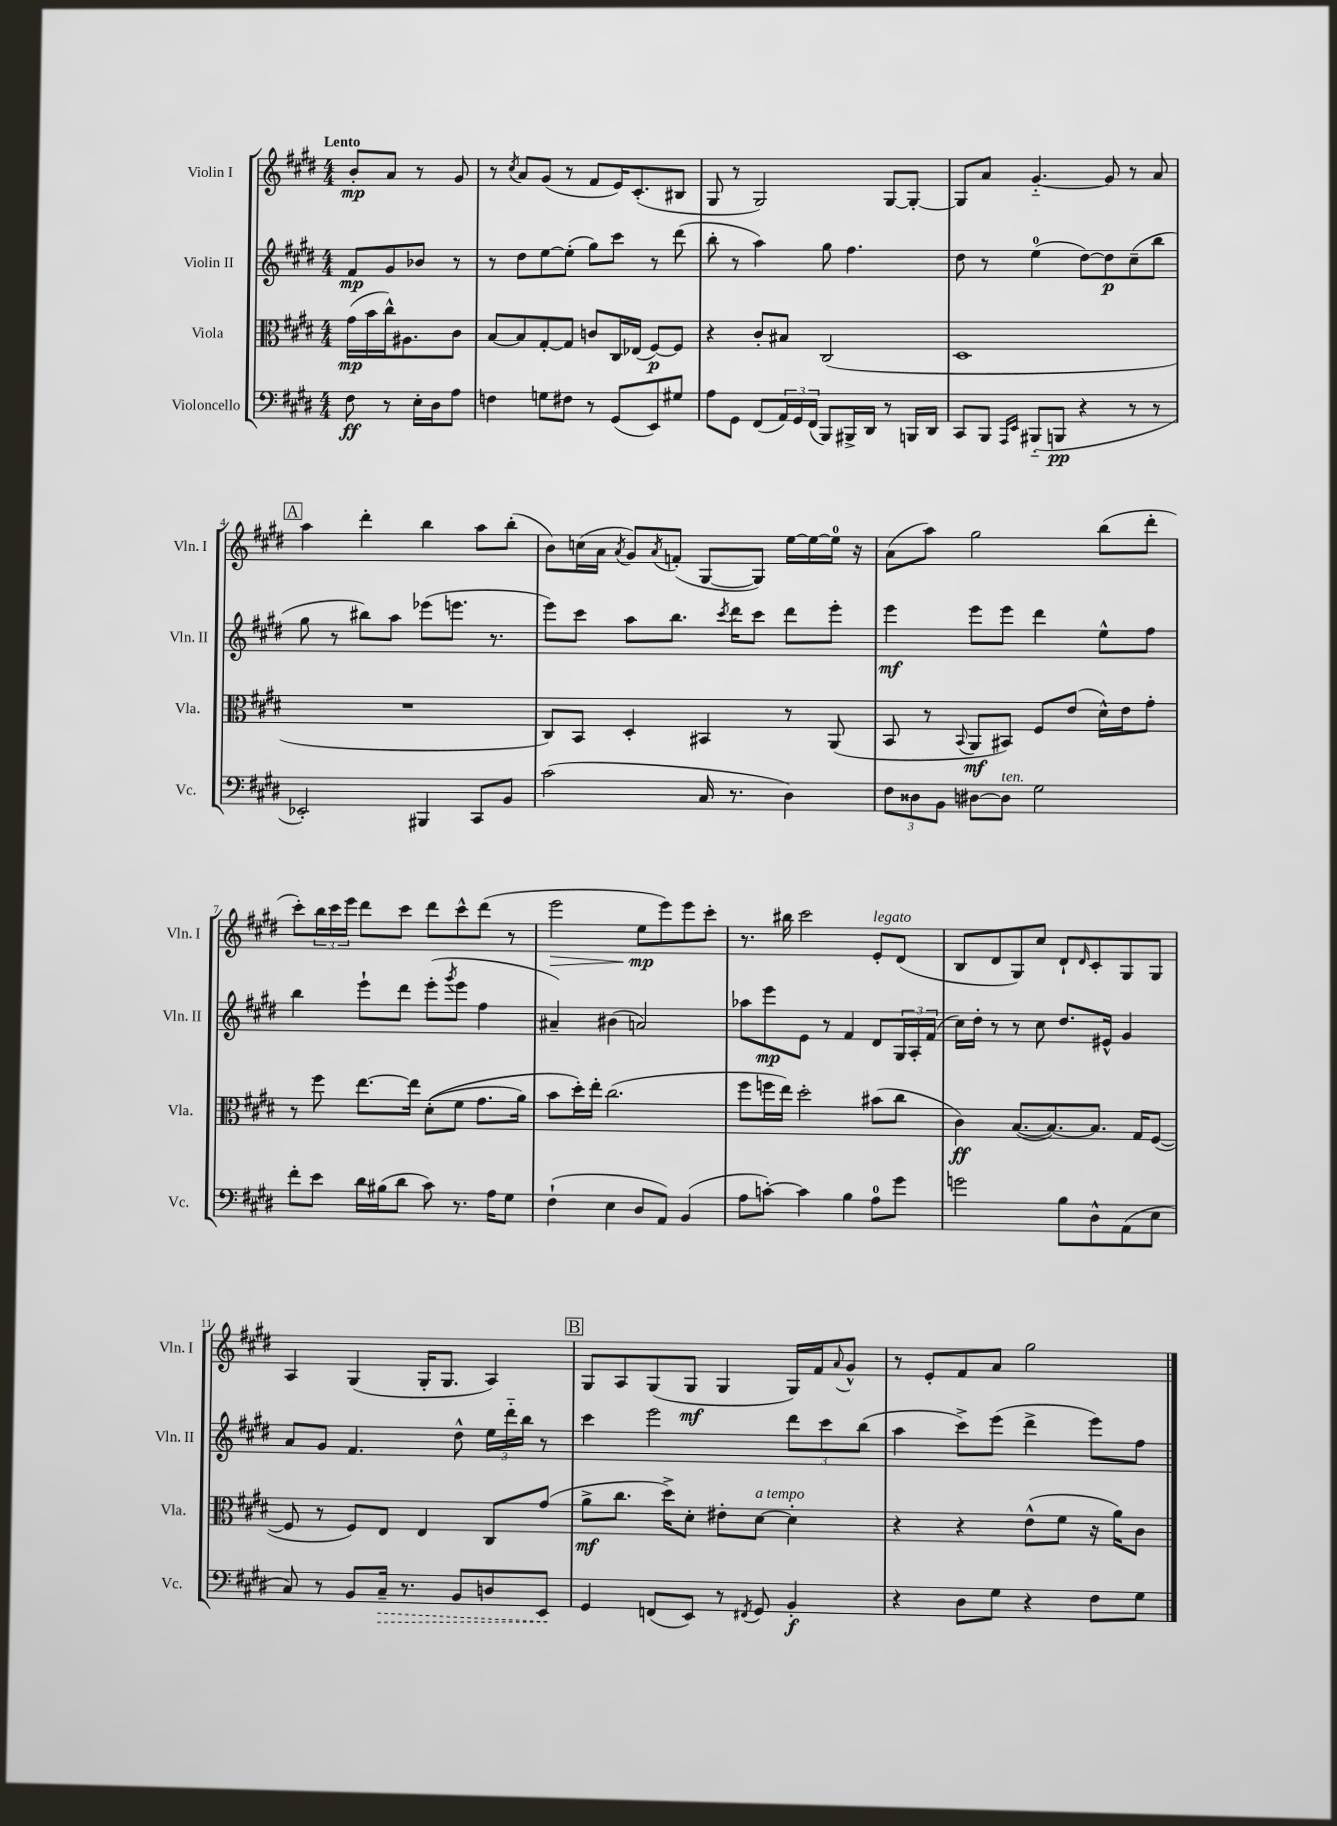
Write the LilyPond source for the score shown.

<<
\new StaffGroup <<
\new Staff = "s0" \with { instrumentName = "Violin I" shortInstrumentName = "Vln. I" } {
    \clef treble \key e \major \numericTimeSignature \time 4/4 \partial 2 \tempo "Lento"
    b'8-.\mp a'8 r8 gis'8 |
    r8 \acciaccatura { cis''8 } a'8 gis'8( r8 fis'8 e'16) cis'8.-.( bis8 |
    gis8 r8 gis2) gis8~ gis8~-. |
    gis8 a'8 gis'4.~-_ gis'8 r8 a'8 |
    \mark \markup { \box "A" } a''4 dis'''4-. b''4 a''8 b''8-.( |
    b'8) c''16( a'16 \acciaccatura { a'8 } gis'8) \acciaccatura { a'8 } f'8-.( gis8~ gis8) e''16~ e''16~ e''16-0 r16 |
    a'8( a''8) gis''2 b''8( dis'''8-. |
    cis'''8-.) \tuplet 3/2 { b''16 cis'''16 e'''16 } dis'''8 cis'''8 dis'''8 cis'''8-^ dis'''8( r8 |
    e'''2\> e''8\mp\! e'''8) e'''8 cis'''8-. |
    r8. bis''16 cis'''2 e'8-.^\markup { \italic "legato" } dis'8( |
    b8 dis'8 gis8) cis''8 dis'8-! \grace { dis'16 } cis'8-. gis8 gis8 |
    a4 gis4( gis16-. gis8. a4) |
    \mark \markup { \box "B" } gis8 a8 gis8( gis8\mf gis4 gis16) fis'16 \appoggiatura { a'8 } gis'8-^ |
    r8 e'8-. fis'8 a'8 gis''2 \bar "|." |
}
\new Staff = "s1" \with { instrumentName = "Violin II" shortInstrumentName = "Vln. II" } {
    \clef treble \key e \major \numericTimeSignature \time 4/4 \partial 2
    fis'8\mp gis'8 bes'8 r8 |
    r8 dis''8 e''8~ e''8-.( gis''8) cis'''8 r8 dis'''8( |
    b''8-. r8 a''4) gis''8 fis''4. |
    dis''8 r8 e''4-0( dis''8~) dis''8\p cis''8--( b''8 |
    \mark \markup { \box "A" } gis''8 r8 bis''8) a''8 ees'''8( e'''8. r8. |
    e'''8) cis'''8 a''8 b''8. \acciaccatura { cis'''8 } dis'''16 cis'''8 dis'''8 e'''8-. |
    e'''4\mf e'''8 e'''8 dis'''4 e''8-^ fis''8 |
    b''4 e'''8-! dis'''8 e'''8-.( \acciaccatura { gis'''8 } e'''8 fis''4 |
    ais'4--) bis'4( a'2) |
    aes''8 e'''8\mp e'8 r8 fis'4 dis'8 \tuplet 3/2 { gis16 a16-. fis'16( } |
    cis''16) dis''16-. r8 r8 cis''8 dis''8. eis'16-^ gis'4 |
    a'8 gis'8 fis'4. dis''8-^ \tuplet 3/2 { e''16 dis'''16-_ b''16 } r8 |
    \mark \markup { \box "B" } cis'''4 e'''2 \tuplet 3/2 { dis'''8 cis'''8 b''8( } |
    a''4 cis'''8->) e'''8( dis'''4-> e'''8) fis''8 \bar "|." |
}
\new Staff = "s2" \with { instrumentName = "Viola" shortInstrumentName = "Vla." } {
    \clef alto \key e \major \numericTimeSignature \time 4/4 \partial 2
    gis'16\mp( b'16 cis''16-^) ais8. cis'8 |
    b8~ b8 gis8~-. gis8 c'8 cis16 ees16( fis8~\p) fis8 |
    r4 cis'8-. bis8 cis2( |
    dis1 |
    \mark \markup { \box "A" } R1 |
    cis8) b,8 dis4-. bis,4 r8 a,8( |
    b,8 r8 \appoggiatura { b,8 } a,8\mf bis,8) fis8 e'8( dis'16-^) e'16 gis'8-. |
    r8 fis''8 e''8.~ e''16 dis'8-.(\( fis'8 gis'8. a'16) |
    b'8 dis''16-.\) e''16-. cis''2.( |
    fis''8 f''16 e''16) dis''2-. bis'8( cis''8 |
    cis'4\ff) b8.~( b8.~) b8. gis16 fis8~( |
    fis8 r8 fis8) e8 e4 cis8 gis'8( |
    \mark \markup { \box "B" } a'8->\mf cis''8. dis''16->) dis'8-. eis'8-. dis'8~^\markup { \italic "a tempo" } dis'4-. |
    r4 r4 e'8-^( fis'8 r16 a'16) cis'8 \bar "|." |
}
\new Staff = "s3" \with { instrumentName = "Violoncello" shortInstrumentName = "Vc." } {
    \clef bass \key e \major \numericTimeSignature \time 4/4 \partial 2
    fis8\ff r8 e16-. dis16 a8 |
    f4 g8 fis8 r8 gis,8( e,8) gis8 |
    a8 gis,8 fis,8( \tuplet 3/2 { a,16) gis,16 fis,16( } b,,8) bis,,16-> dis,16 r8 b,,16 dis,16 |
    cis,8 b,,8 \grace { a,,16 e,16 } bis,,8-_( b,,8\pp r4 r8 r8 |
    \mark \markup { \box "A" } ees,2-.) bis,,4 cis,8 b,8 |
    cis'2( cis16 r8. dis4) |
    \tuplet 3/2 { fis8 disis8 b,8 } dis8~ dis8^\markup { \italic "ten." } gis2 |
    fis'8-. e'8 dis'16 bis16( dis'8 cis'8) r8. a16 gis8 |
    fis4-!( e4 dis8 a,8) b,4( |
    a8 c'8~-.) c'4 b4 a8-0 gis'8 |
    g'2 b8 dis8-^ a,8( e8 |
    cis8) r8 b,8 \once \override Hairpin.style = #'dashed-line cis16--\> r8. b,8 d8 e,8\! |
    \mark \markup { \box "B" } gis,4 f,8( e,8) r8 \acciaccatura { fis,8 } gis,8 b,4-.\f |
    r4 dis8 gis8 r4 fis8 gis8 \bar "|." |
}
>>
>>
